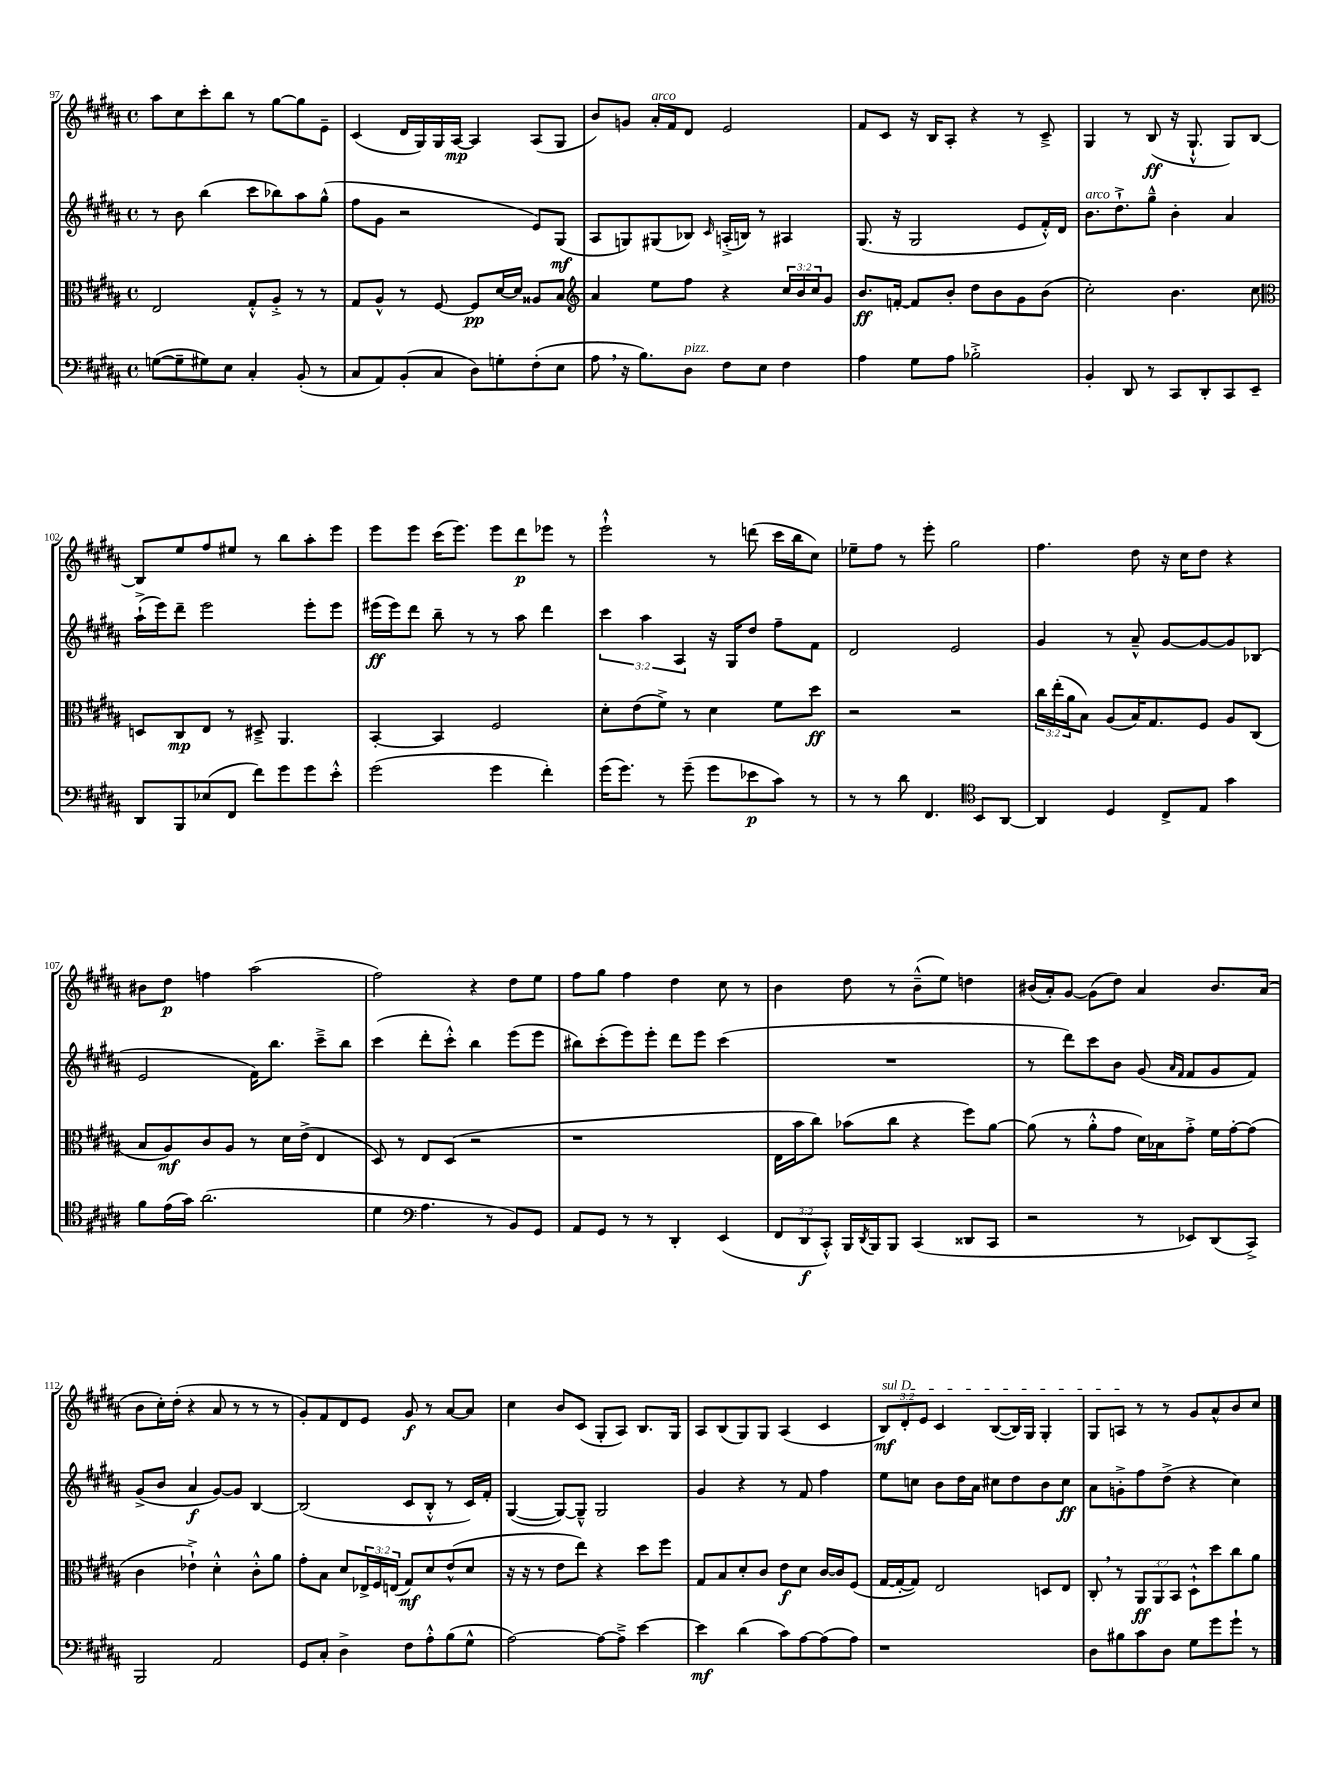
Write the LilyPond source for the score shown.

<<
\new StaffGroup <<
\new Staff = "s0" {
    \clef treble \key b \major \defaultTimeSignature \time 4/4 \override Staff.TupletNumber.text = #tuplet-number::calc-fraction-text
    ais''8 cis''8 cis'''8-. b''8 r8 gis''8~ gis''8 e'8-- |
    cis'4( dis'16 gis16) gis16 ais16~\mp ais4 ais8( gis8 |
    b'8) g'8 ais'16-.^\markup { \italic "arco" } fis'16 dis'8 e'2 |
    fis'8 cis'8 r16 b16 ais8-. r4 r8 cis'8---> |
    gis4 r8 b8\ff( r16 gis8.-!-^ gis8) b8~ |
    b8 e''8 fis''8 eis''8 r8 b''8 ais''8-. e'''8 |
    e'''8 e'''8 cis'''16( e'''8.) e'''8 dis'''8\p ees'''8 r8 |
    e'''2-!-^ r8 d'''8( cis'''16 b''16 cis''8) |
    ees''8-- fis''8 r8 e'''8-. gis''2 |
    fis''4. dis''8 r16 cis''16 dis''8 r4 |
    bis'8 dis''8\p f''4 ais''2( |
    fis''2) r4 dis''8 e''8 |
    fis''8 gis''8 fis''4 dis''4 cis''8 r8 |
    b'4 dis''8 r8 b'8---^( e''8) d''4 |
    bis'16( ais'16-.) gis'8~ gis'8( dis''8) ais'4 bis'8. ais'16( |
    b'8 cis''16-.) dis''16-.( r4 ais'8 r8 r8 r8 |
    gis'8-.) fis'8 dis'8 e'8 gis'8\f r8 ais'8~ ais'8 |
    cis''4 b'8 cis'8( gis8-. ais8) b8. gis16 |
    ais8 b8( gis8) gis8 ais4( cis'4 |
    \tuplet 3/2 { \once \override TextSpanner.bound-details.left.text = \markup { \italic "sul D" } b8\mf\startTextSpan) dis'8-. e'8 } cis'4 b8~( b16) gis16 gis4-. |
    gis8 a8\stopTextSpan r8 r8 gis'8 ais'8-^ b'8 cis''8 \bar "|." |
}
\new Staff = "s1" {
    \clef treble \key b \major \defaultTimeSignature \time 4/4 \override Staff.TupletNumber.text = #tuplet-number::calc-fraction-text
    r8 b'8 b''4( cis'''8 bes''8) ais''8 gis''8-^( |
    fis''8 gis'8 r2 e'8) gis8\mf( |
    ais8 g8) gis8( bes8) \grace { cis'16 } a16-.->( b16) r8 ais4 |
    gis8.( r16 gis2 e'8 fis'16-.-^) dis'16 |
    b'8.^\markup { \italic "arco" } dis''8.-!-> gis''8---^ b'4-. ais'4 |
    ais''16-!->( e'''16) dis'''8-- e'''2 e'''8-. e'''8 |
    eis'''16\ff( eis'''16) dis'''8 b''8-- r8 r8 ais''8 dis'''4 |
    \tuplet 3/2 { cis'''4 ais''4 ais4 } r16 gis16 dis''8 fis''8-- fis'8 |
    dis'2 e'2 |
    gis'4 r8 ais'8---^ gis'8~ gis'8~ gis'8 bes8( |
    e'2 fis'16) b''8. cis'''8---> b''8 |
    cis'''4( dis'''8-. cis'''8-.-^) b''4 e'''8( e'''8 |
    bis''8) cis'''8-.( e'''8) e'''8-. dis'''8 e'''8 cis'''4( |
    R1 |
    r8 dis'''8) cis'''8 b'8 gis'8( \grace { ais'16 fis'16 } fis'8 gis'8 fis'8) |
    gis'8->( b'8 ais'4\f gis'8~) gis'8 b4~ |
    b2( cis'8 b8-.-^ r8 cis'16) fis'16-. |
    gis4~( gis8~) gis8---^ gis2 |
    gis'4 r4 r8 fis'8 fis''4 |
    e''8 c''8 b'8 dis''16 ais'16 cis''8 dis''8 b'8 cis''8\ff |
    ais'8 g'8-.-> fis''8 dis''8->( r4 cis''4) \bar "|." |
}
\new Staff = "s2" {
    \clef alto \key b \major \defaultTimeSignature \time 4/4 \override Staff.TupletNumber.text = #tuplet-number::calc-fraction-text
    e2 gis8-.-^ ais8-.-> r8 r8 |
    gis8 ais8-^ r8 fis8~ fis8\pp dis'16~ dis'16 aisis8 b8 |
    \clef treble ais'4 e''8 fis''8 r4 \tuplet 3/2 { cis''16 b'16 cis''16 } gis'8 |
    b'8.\ff f'16~-. f'8 b'8-. dis''8 b'8 gis'8 b'8( |
    cis''2-.) b'4. cis''8 |
    \clef alto d8 cis8\mp e8 r8 dis8---> ais,4. |
    b,4~-. b,4 fis2 |
    dis'8-. e'8( fis'8->) r8 dis'4 fis'8 dis''8\ff |
    r2 r2 |
    \tuplet 3/2 { cis''16 e''16-.( ais'16 } b8) ais8( b16) gis8. fis8 ais8 cis8( |
    b8 ais8\mf) cis'8 ais8 r8 dis'16 e'16->( e4 |
    dis8) r8 e8 dis8( r2 |
    r1 |
    e16 b'16 cis''8) bes'8( cis''8 r4 fis''8) ais'8~ |
    ais'8( r8 ais'8-.-^ gis'8 dis'16) bes16 gis'8-.-> fis'16 gis'16~-. gis'8( |
    cis'4 ees'4-!->) dis'4-.-^ cis'8-.-^ ais'8 |
    gis'8-. b8 dis'8 \tuplet 3/2 { ees16-> fis16 e16( } gis8\mf) dis'8 e'8-^( dis'8 |
    r16 r16 r8 e'8 e''8) r4 dis''8 fis''8 |
    gis8 b8 dis'8-. cis'8 e'8\f dis'8 cis'16~ cis'16 fis8( |
    gis16~ gis16~-. gis8) e2 d8 e8 |
    cis8-. \breathe r8 \tuplet 3/2 { ais,8\ff ais,8 b,8 } dis8-!-^ dis''8 cis''8 ais'8 \bar "|." |
}
\new Staff = "s3" {
    \clef bass \key b \major \defaultTimeSignature \time 4/4 \override Staff.TupletNumber.text = #tuplet-number::calc-fraction-text
    g8~( g8-- gis8) e8 cis4-. b,8-.( r8 |
    cis8 ais,8) b,8-.( cis8 dis8) g8-. fis8-.( e8 |
    ais8 \breathe r16 b8.) dis8^\markup { \italic "pizz." } fis8 e8 fis4 |
    ais4 gis8 ais8 bes2-.-> |
    b,4-. dis,8 r8 cis,8 dis,8-. cis,8 e,8-- |
    dis,8 b,,8 ees8( fis,8 fis'8) gis'8 gis'8 e'8-.-^ |
    gis'2( gis'4 fis'4-.) |
    gis'16( gis'8.) r8 gis'8--( gis'8 ees'8\p cis'8) r8 |
    r8 r8 dis'8 fis,4. \clef tenor b,8 ais,8~ |
    ais,4 dis4 cis8-> e8 gis'4 |
    fis'8 e'16( gis'16) ais'2.( |
    dis'4 \clef bass ais4. r8 b,8) gis,8 |
    ais,8 gis,8 r8 r8 dis,4-. e,4( |
    \tuplet 3/2 { fis,8 dis,8\f cis,8-.-^) } b,,16 \acciaccatura { dis,8 } b,,16 b,,8 cis,4( disis,8 cis,8 |
    r2 r8 ees,8) dis,8( cis,8->) |
    b,,2 ais,2 |
    gis,8 cis8-. dis4-> fis8 ais8-.-^ b8( gis8-^ |
    ais2~) ais8~ ais8---> e'4~ |
    e'4\mf dis'4( cis'8) ais8~ ais8( ais8) |
    r1 |
    dis8 bis8 cis'8 dis8 gis8 gis'8 gis'8-! r8 \bar "|." |
}
>>
>>
\layout { \context { \Score currentBarNumber = #97 } }
